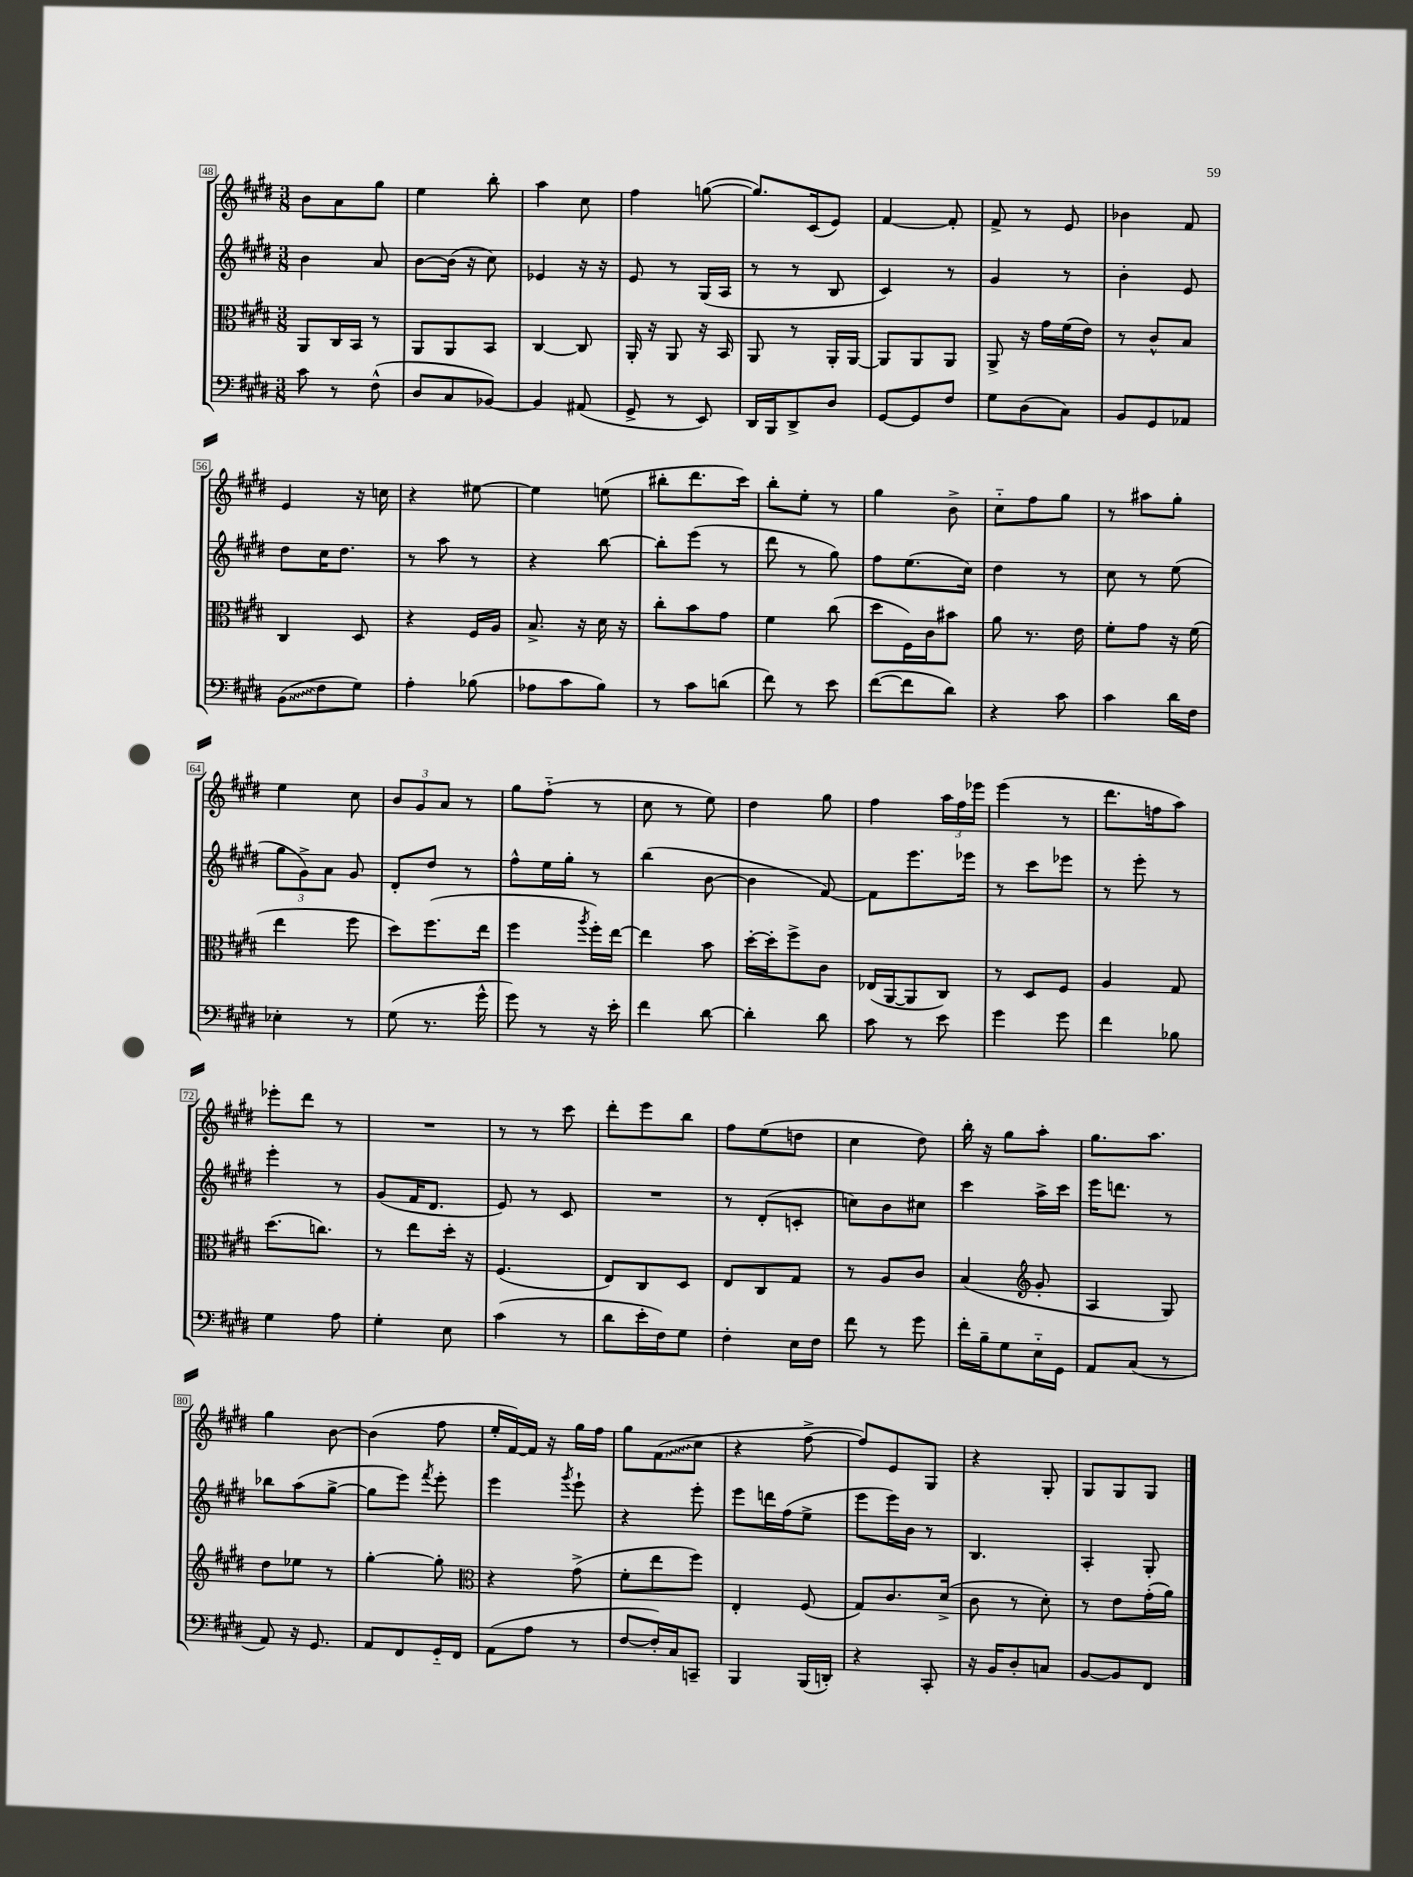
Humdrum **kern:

**kern	**kern	**kern	**kern
*staff4	*staff3	*staff2	*staff1
*clefF4	*clefC3	*clefG2	*clefG2
*k[f#c#g#d#]	*k[f#c#g#d#]	*k[f#c#g#d#]	*k[f#c#g#d#]
*M3/8	*M3/8	*M3/8	*M3/8
8c#\	8AA/L	4b\	8b\L
8r	16C#/L	.	8a\
.	16BB/JJ	.	.
(8F#^^\	8r	8a/	8gg#\J
=	=	=	=
8D#/L	8AA/L	[8b\L	4ee\
8C#/	8AA/	(16b\]Jk	.
.	.	16r	.
[8BB-/J)	8BB/J	8cc#\)	8bb'\
=	=	=	=
4BB-/]	[4C#/	4e-/	4aa\
(8AA#/	8C#/]	16r	8cc#\
.	.	16r	.
=	=	=	=
8GG#^/	16AA'/	8e/	4ff#\
.	16r	.	.
8r	8AA/	8r	.
8EE/)	16r	(16G#/LL	([8gg\
.	16BB/	16A/JJ	.
=	=	=	=
16DD#/LL	8AA/	8r	8.gg/]L)
16BBB/J	.	.	.
8DD#^/	8r	8r	.
.	.	.	(16c#/k
8D#/J	16AA'/LL	8B/	8e/J)
.	[16AA/JJ	.	.
=	=	=	=
[8GG#/L	8AA/]L	4c#/)	[4f#/
8GG#/]	8AA/	.	.
8F#/J	8AA/J	8r	8f#'/]
=	=	=	=
8G#\L	8AA^/	4g#/	8f#^/
(8D#\	16r	.	8r
.	16g#\LL	.	.
8C#\J)	(16f#\	8r	8e/
.	16e\JJ)	.	.
=	=	=	=
8BB/L	8r	4b'\	4b-\
8GG#/	8c#^^/L	.	.
8AA-/J	8B/J	8e/	8f#/
=	=	=	=
(8BB\L	4C#/	8dd#\L	4e/
8F#\	.	16cc#\K	.
.	.	8.dd#\J	.
8G#\J)	8D#/	.	16r
.	.	.	16cc\
=	=	=	=
4A'\	4r	8r	4r
.	.	8aa\	.
(8B-\	16F#/LL	8r	[8ee#\
.	16A/JJ	.	.
=	=	=	=
8A-\L	8.B^/	4r	4ee#\]
8c#\	.	.	.
.	16r	.	.
8B\J)	16d#\	[8bb\	(8ee\
.	16r	.	.
=	=	=	=
8r	8cc#'\L	8bb'\]L	8bb#'\L
8c#\L	8b\	(8eee\J	8.ddd#\
(8d\J	8g#\J	8r	.
.	.	.	16ccc#\Jk)
=	=	=	=
8f#\)	4f#\	8ddd#\	8bb'\L
8r	.	8r	8ee'\J
8e\	(8cc#\	8gg#\)	8r
=	=	=	=
([8f#\L	8dd#\L	8ff#\L	4gg#\
8f#\]	16F#\L)	(8.ee\	.
.	16c#\J	.	.
8d#\J)	8b#\J	.	8b^\
.	.	16cc#\Jk)	.
=	=	=	=
4r	8a\	4dd#\	8cc#'~\L
.	8.r	.	8ff#\
8c#\	.	8r	8gg#\J
.	16e\	.	.
=	=	=	=
4c#\	8f#'\L	8cc#\	8r
.	8g#\J	8r	8aa#\L
16d#\LL	16r	(8ee\	8gg#'\J
16F#\JJ	(16f#\	.	.
=	=	=	=
4E-'\	4ee\	12gg#\L	4ee\
.	.	12g#^\)	.
.	.	12a\J	.
8r	8ff#\	8g#/	8cc#\
=	=	=	=
(8G#\	8dd#\L)	8d#'/L	12b/L
.	.	.	12g#/
8.r	(8.ff#\	8dd#/J	.
.	.	.	12a/J
.	.	8r	8r
16g#^^\	16ee\Jk	.	.
=	=	=	=
8g#\)	4ff#\	8ff#^^\L	8gg#\L
8r	.	16ee\L	(8ff#'~\J
.	.	16gg#'\JJ	.
.	8qaa/	.	.
16r	16ff#'\LL)	8r	8r
16e'\	[16ee\JJ	.	.
=	=	=	=
4f#\	4ee\]	(4bb\	8cc#\
.	.	.	8r
[8d#\	8b\	[8b\	8ee\)
=	=	=	=
4d#'\]	[16dd#'\LL	4b\]	4dd#\
.	16dd#'\]J	.	.
.	8ff#^\	.	.
8d#\	8c#\J	[8f#/)	8gg#\
=	=	=	=
8c#\	(16E-/LL	8f#\]L	4ff#\
.	[16AA/J	.	.
8r	8AA/]	8.eee\	.
8e\	8C#/J)	.	24aa\LL
.	.	.	24ff#\
.	.	16eee-\Jk	.
.	.	.	24eee-\JJ
=	=	=	=
4g#\	8r	8r	(4eee\
.	8D#/L	8ccc#\L	.
8g#\	8F#/J	8eee-\J	8r
=	=	=	=
4f#\	4A/	8r	8.ddd#\L
.	.	8eee'\	.
.	.	.	16ff\k
8B-\	8G#/	8r	8aa\J)
=	=	=	=
4G#\	(8.dd#\L	4eee'\	8eee-'\L
.	.	.	8ddd#\J
.	8.cc\J)	.	.
8A\	.	8r	8r
=	=	=	=
4G#'\	8r	(8g#/L	4.r
.	8ee\L	16f#/K	.
.	.	8.d#/J	.
8E\	16dd#'\Jk	.	.
.	16r	.	.
=	=	=	=
(4c#\	(4.F#/	8e/)	8r
.	.	8r	8r
8r	.	8c#/	8ccc#\
=	=	=	=
8d#\L	8E/L)	4.r	8ddd#'\L
16e'\L	8C#/	.	8eee\
16F#\J)	.	.	.
8G#\J	8D#/J	.	8bb\J
=	=	=	=
4F#'\	8E/L	8r	8ff#\L
.	8C#/	(8d#'/L	(8ee\
16E\LL	8G#/J	8c'/J	8dd\J
16F#\JJ	.	.	.
=	=	=	=
8f#\	8r	8cc\L)	4cc#\
8r	8A/L	8b\	.
8g#\	8c#/J	8cc#\J	8dd#\)
=	=	=	=
16f#'\LL	(4B/	4ccc#\	16bb'\
16B~\J	.	.	16r
8G#\	.	.	8gg#\L
*	*clefG2	*	*
16E'~\L	8g#'/	16aa^\LL	8aa'\J
16GG#\JJ	.	16ccc#\JJ	.
=	=	=	=
8AA/L	4A/	16eee\LK	8.gg#\L
.	.	8.ddd\J	.
(8C#/J	.	.	.
.	.	.	8.aa\J
8r	8G#/)	8r	.
=	=	=	=
8AA/)	8dd#\L	8bb-\L	4gg#\
16r	8ee-\J	(8aa\	.
8.GG#/	.	.	.
.	8r	[8gg#^\J	[8b\
=	=	=	=
8AA/L	[4gg#'\	8gg#\]L	(4b\]
8FF#/	.	8eee\J)	.
.	.	8qfff#/	.
16GG#'~/L	8gg#'\]	8eee'\	8ff#\
16FF#/JJ	.	.	.
=	=	=	=
*	*clefC3	*	*
(8AA\L	4r	4eee\	16ee'/LL
.	.	.	[16f#/)
8A\J	.	.	16f#/]JJ
.	.	.	16r
.	.	8qggg#/	.
8r	(8g#^\	8eee`\	16gg#\LL
.	.	.	16ff#\JJ
=	=	=	=
[8F#/L	8f#'\L	4r	8gg#\L
16F#'/]L)	8ee\	.	(8f#\
16C#/J	.	.	.
8CC~/J	8ff#\J)	8eee'\	8cc#\J
=	=	=	=
4BBB/	4E'/	8eee\L	4r
.	.	16ddd\L	.
.	.	(16ff#\J	.
(16BBB/LL	(8F#/	8ee^\J	[8ff#^\
16DD'/JJ)	.	.	.
=	=	=	=
4r	8G#/L)	8eee\L	8ff#/]L)
.	8.c#/	16eee\L)	8e/
.	.	16b\JJ	.
8CC#'/	.	8r	8G#/J
.	(16d#^/Jk	.	.
=	=	=	=
16r	8c#\	4.B/	4r
16BB/LK	.	.	.
8D#'/	8r	.	.
8C/J	8d#'\)	.	8G#'/
=	=	=	=
[8BB/L	8r	4A'/	8G#/L
8BB/]	8e\L	.	8G#/
8FF#/J	(16g#'\L	8G#'/	8G#/J
.	16a\JJ)	.	.
==	==	==	==
*-	*-	*-	*-
